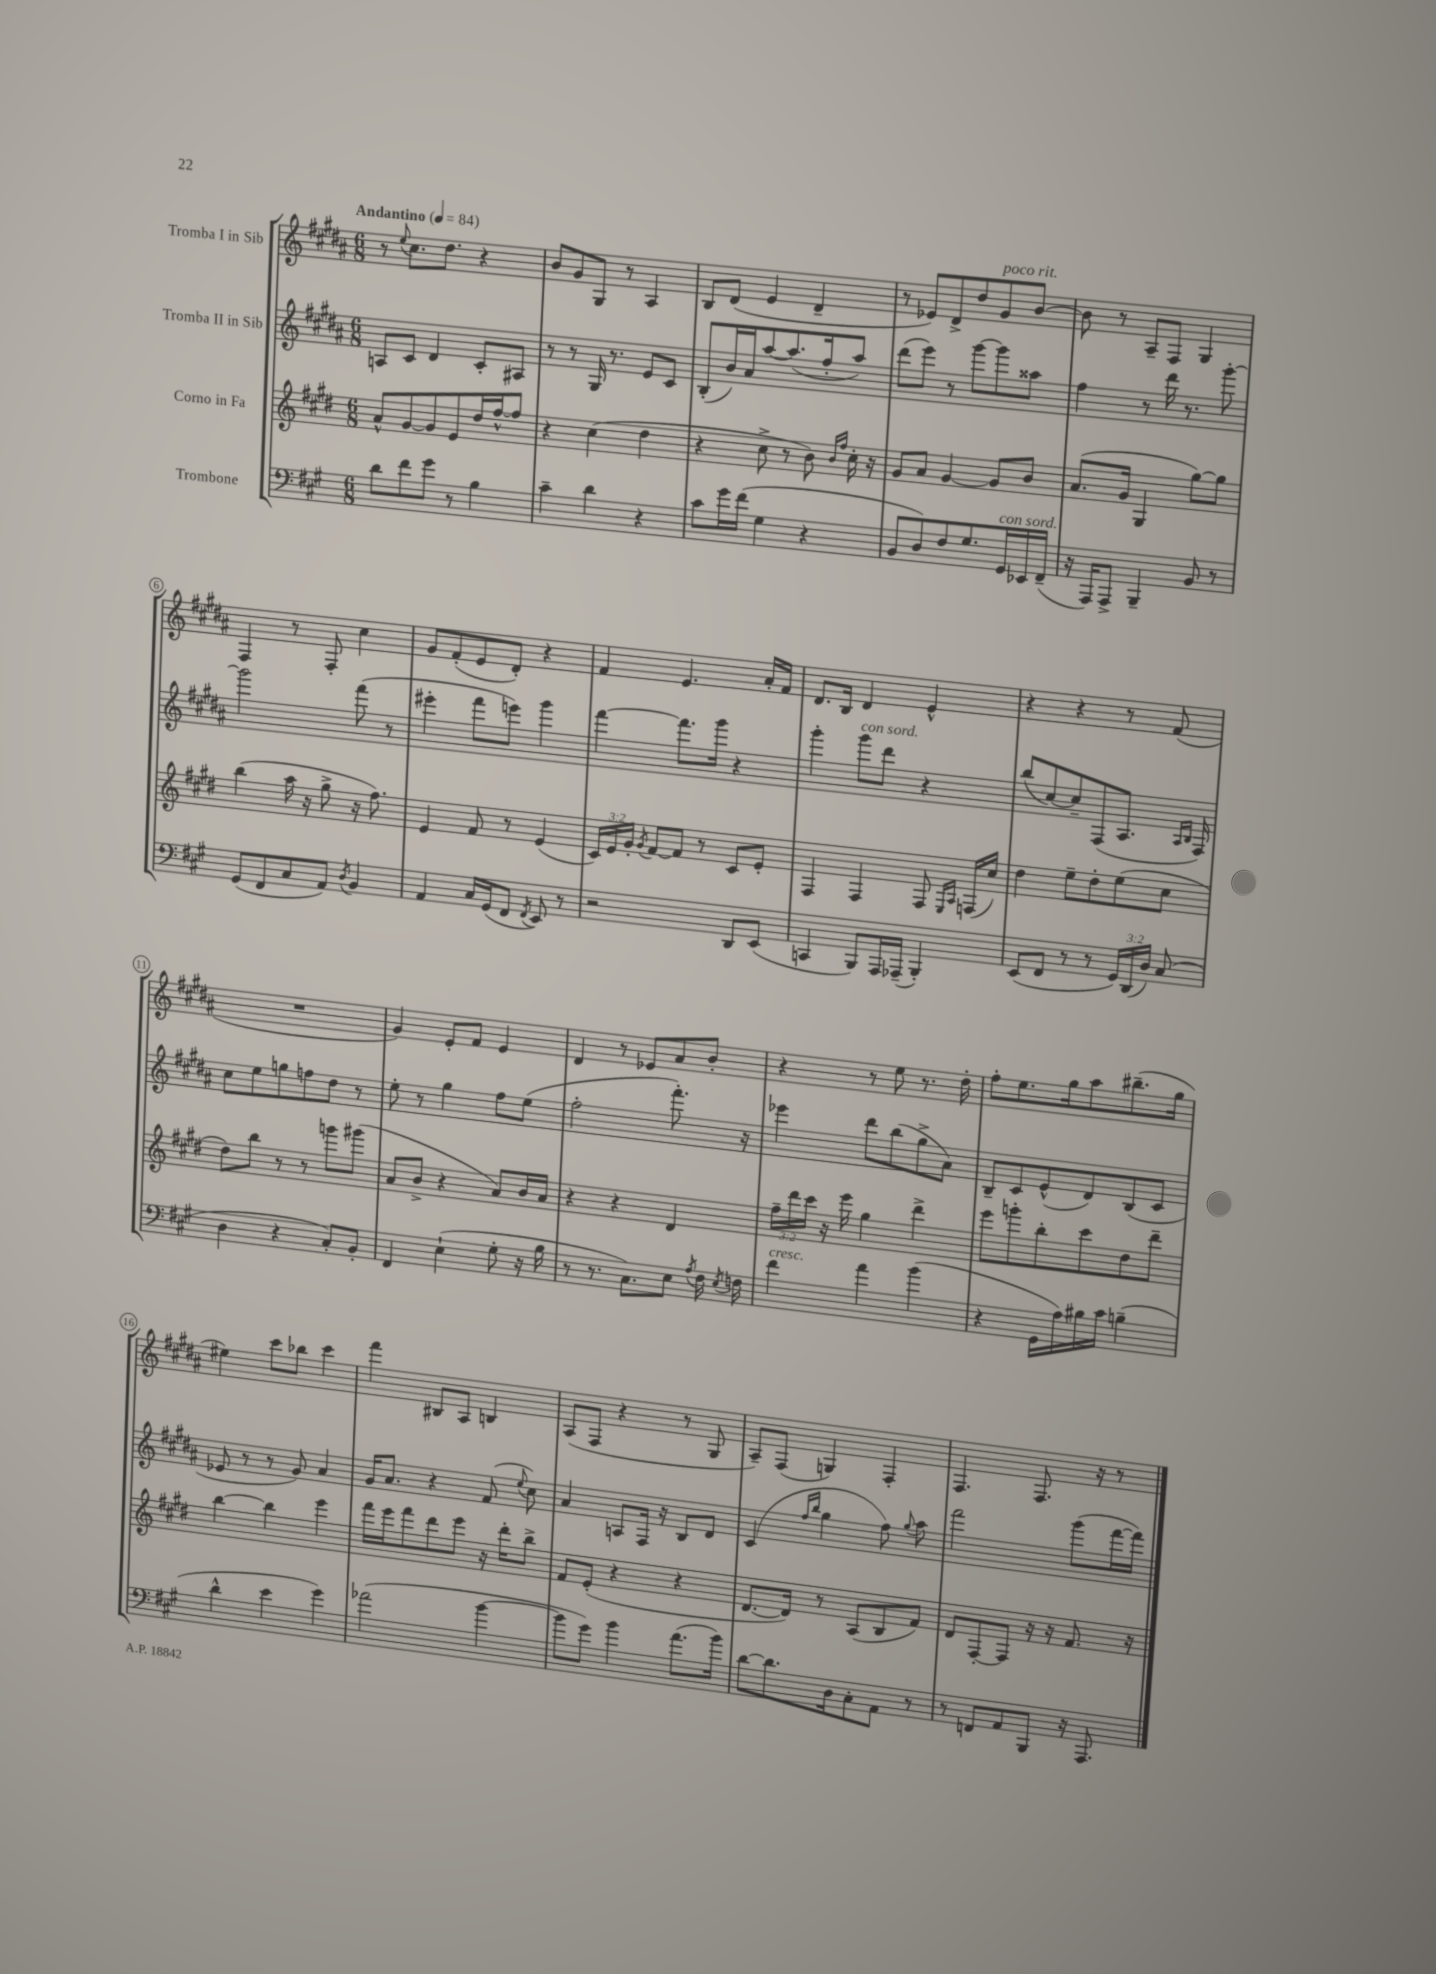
<<
\new StaffGroup <<
\new Staff = "s0" \with { instrumentName = "Tromba I in Sib" } {
    \clef treble \key b \major \numericTimeSignature \time 6/8 \tempo "Andantino" 4 = 84
    \autoBeamOff r8 \appoggiatura { e''8 } cis''8.[ dis''8.] r4 |
    b'8[ gis'8 gis8] r8 ais4 |
    b8[ dis'8]( e'4 dis'4-- |
    r8 ees'8[) dis'8-> dis''8 gis'8^\markup { \italic "poco rit." } b'8]~ |
    b'8 r8 ais8[-- fis8] gis4 |
    fis4 r8 fis8-. cis''4 |
    gis'8[ fis'8-.( e'8 dis'8]-.) r4 |
    fis'4 e'4. ais'16[-. fis'16] |
    dis'8.[ b16] dis'4 e'4-^ |
    r4 r4 r8 fis'8( |
    R2. |
    gis'4) e'8[-. fis'8] e'4 |
    dis'4 r8 ees'8[ ais'8 b'8]-. |
    r4 r8 e''8 r8. dis''16-. |
    fis''8[-. e''8. gis''16 ais''8 bis''8.--( gis''16] |
    eis''4) cis'''8[ bes''8] cis'''4 |
    fis'''4 bis8[ ais8] b4 |
    ais8[( fis8] r4 r8 gis8 |
    ais8[--) fis8]( g4) fis4-. |
    fis4. fis8. r16 r8 \bar "|." |
}
\new Staff = "s1" \with { instrumentName = "Tromba II in Sib" } {
    \clef treble \key b \major \numericTimeSignature \time 6/8
    \autoBeamOff a8[ cis'8] dis'4 cis'8[-. ais8] |
    r8 r8 gis16 r8. e'8[ cis'8] |
    b8[-.( b'16) ais'16 ais''8~ ais''8.( fis''16-. ais''8]) |
    dis'''8[( e'''8]) r8 gis'''8[~ gis'''8 aisis''8] |
    fis''4 r8 dis'''16 r8. gis'''8~-. |
    gis'''2 fis'''8( r8 |
    eis'''4-. fis'''8[ e'''8]) gis'''4 |
    fis'''4~ fis'''8.[ gis'''16] r4 |
    gis'''4-. gis'''8[^\markup { \italic "con sord." } dis'''8] r4 |
    b''8[( cis''8~) cis''8-- fis8( ais8.] \grace { ais16[ b16] } fis16) |
    cis''8[ e''8 g''8 f''8 dis''8] r8 |
    e''8-. r8 gis''4 fis''8[ e''8]( |
    fis''2-. fis'''8.-.) r16 |
    ees'''4 dis'''8[ b''8( gis''8-> ais'8]) |
    b8[-- cis'8 e'8-^( dis'8) b8( cis'8] |
    ees'8 r8 r8 gis'8) ais'4 |
    gis'16[ ais'8.] r4 fis'8( \appoggiatura { e''8 } cis''8) |
    ais'4 a8[ fis16] r16 b8[ dis'8] |
    cis'4( \grace { fis''16[ b''16] } gis''4 fis''8) \appoggiatura { gis''8 } ais''8 |
    fis'''2 gis'''8[( fis'''16~ fis'''16]) \bar "|." |
}
\new Staff = "s2" \with { instrumentName = "Corno in Fa" } {
    \clef treble \key e \major \numericTimeSignature \time 6/8 \override Staff.TupletNumber.text = #tuplet-number::calc-fraction-text
    \autoBeamOff a'8[-^ gis'8~ gis'8 e'8 dis''16 fis''16~-^ fis''8] |
    r4 cis''4( dis''4 |
    r4 cis''8-> r8 b'8) \grace { b'16[ fis''16] } cis''16-. r16 |
    gis'8[ a'8] gis'4~ gis'8[ b'8] |
    a'8.[( gis'16] gis4 gis''8[~) gis''8] |
    b''4( a''16 r16 gis''8-> r16 fis''8.) |
    e'4 fis'8 r8 e'4( |
    \tuplet 3/2 { cis'16[) e'16 gis'16]-. } \acciaccatura { gis'8 } fis'8[~ fis'8] r8 cis'8[ e'8]-. |
    fis4 fis4 fis8 \grace { e16[ a16] } f16[( cis''16]) |
    dis''4 e''8[-- dis''8-. e''8( cis''8] |
    dis''8[) b''8] r8 r8 g'''8[ gis'''8]( |
    a'8[ b'8]-> r4 a'8[) b'16 a'16] |
    r4 r4 dis'4 |
    \tuplet 3/2 { fis''16[-- dis'''16 cis'''16] } r16 e'''16 gis''4 dis'''4-> |
    e'''8[ g'''8-. b''8-. cis'''8 dis''8 dis'''8]-- |
    b''4~ b''4 e'''4 |
    fis'''16[ e'''16 fis'''8 dis'''8 e'''8] r16 dis'''16[-. b''8]-> |
    fis'8[ e'8]-.( r4 r4 |
    dis'8.[~ dis'16]) r8 a8[( b8 fis'8]) |
    dis'8[ fis8~-. fis8] r16 r16 fis'8. r16 \bar "|." |
}
\new Staff = "s3" \with { instrumentName = "Trombone" } {
    \clef bass \key a \major \numericTimeSignature \time 6/8 \override Staff.TupletNumber.text = #tuplet-number::calc-fraction-text
    \autoBeamOff d'8[ fis'8 gis'8] r8 b4 |
    cis'4-- d'4 r4 |
    cis'8[ gis'16 fis'16]( gis4 r4 |
    b,8[ d8) fis8 gis8. gis,16^\markup { \italic "con sord." } ees,16 fis,16]--( |
    r16 a,,16[) a,,8]-> b,,4-- b,8 r8 |
    gis,8[( fis,8 cis8 a,8]) \acciaccatura { d8 } b,4 |
    a,4 cis16[ gis,16( fis,8] \acciaccatura { fis,8 } e,8) r8 |
    r2 d,8[ e,8]( |
    c,4 b,,8[) a,,16 aes,,16]--( b,,4-.) |
    e,8[( fis,8] r8 r8 \tuplet 3/2 { gis,16[) d,16( d16]) } cis8( |
    d4 r4 cis8[-.) b,8]-. |
    fis,4 e4-!( gis8-. r16 b16 |
    r8 r8. cis8.[) e8] \acciaccatura { a8 } fis16 \acciaccatura { e8 } f16 |
    fis'4^\markup { \italic "cresc." } a'4 b'4( |
    r4 gis,16[ a16) bis16 cis'16] b4--( |
    d'4-^ e'4 gis'4) |
    aes'2( b'4~ |
    b'8[ gis'8]) b'4 a'8.[( b'16]) |
    d'8[~ d'8. d16 cis8-. a,8] r8 |
    r8 f,8[ a,8 b,,8] r16 a,,8. \bar "|." |
}
>>
>>
\layout { \context { \Score \override BarNumber.stencil = #(make-stencil-circler 0.1 0.3 ly:text-interface::print) } }
